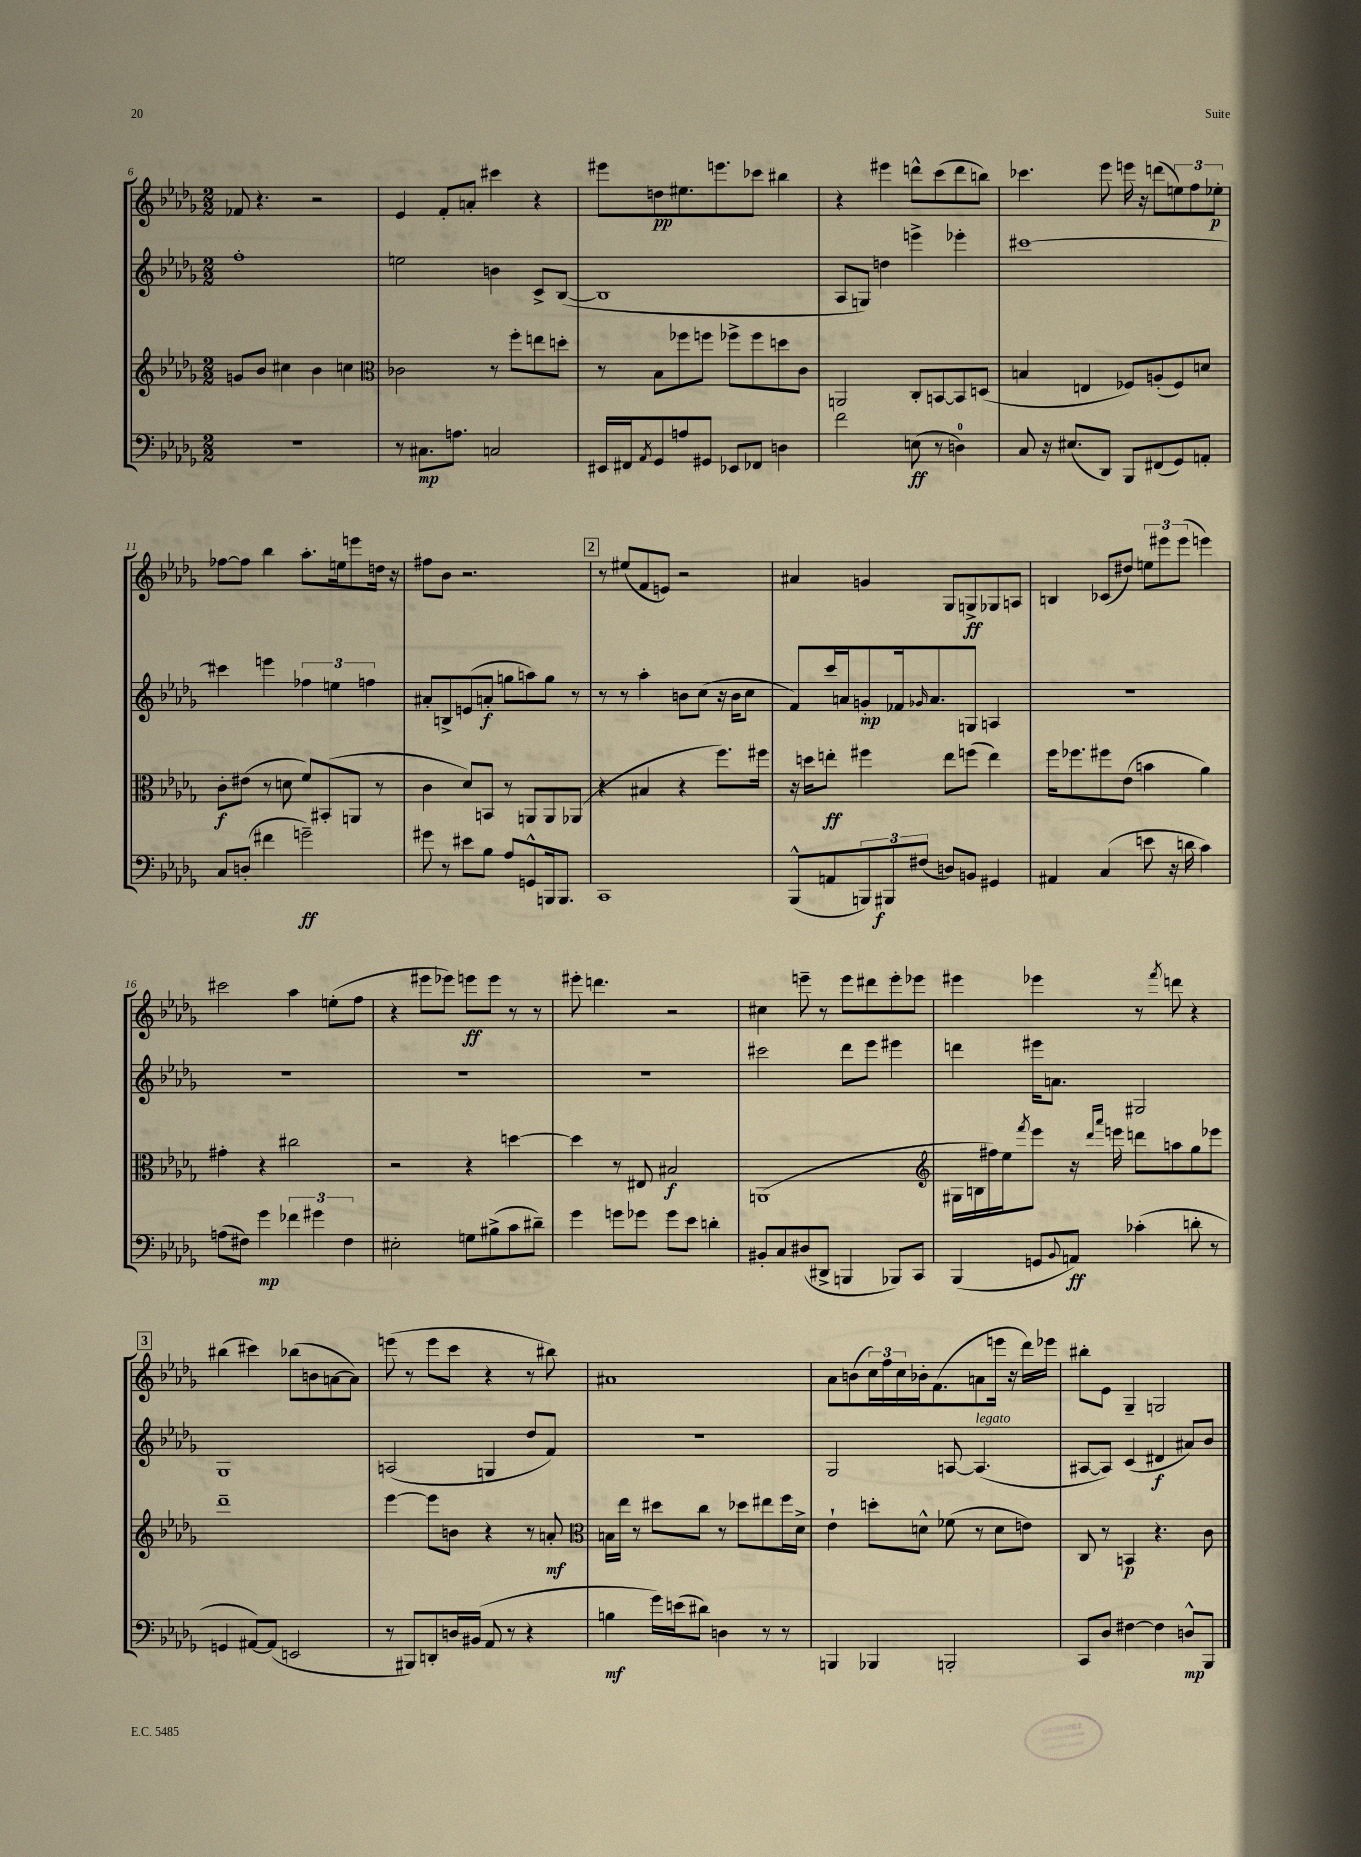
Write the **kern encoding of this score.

**kern	**kern	**kern	**kern
*staff4	*staff3	*staff2	*staff1
*clefF4	*clefG2	*clefG2	*clefG2
*k[b-e-a-d-g-]	*k[b-e-a-d-g-]	*k[b-e-a-d-g-]	*k[b-e-a-d-g-]
*M2/2	*M2/2	*M2/2	*M2/2
1r	8g	1ff'	8f-
.	8b-	.	4.r
.	4cc#	.	.
.	4b-	.	2r
.	4cc	.	.
=	=	=	=
*	*clefC3	*	*
8r	2c-	2ee	4e-
8.C#	.	.	.
.	.	.	8f'
8.A	.	.	.
.	.	.	8a'
2C	8r	4b	4ccc#
.	8ff'	.	.
.	8ee	8c^	4r
.	8dd'	([8B-	.
=	=	=	=
16EE#	8r	1B-]	8eee#
16FF#	.	.	.
8qAA-	.	.	.
8GG-	8B-	.	8dd
8A	8ff-	.	8.ee#
8GG#	8ff	.	.
.	.	.	8.eee
8EE-	8ff-^	.	.
8FF-	8ff-	.	8ccc-
4D	8dd	.	4bb#
.	8c	.	.
=	=	=	=
2f	2AA	8A-	4r
.	.	8G)	.
.	.	4dd	4eee#
(8E	8C'	4eee^	8ddd^^
8r	[8BB	.	(8ccc
4D)	8BB]	4eee-'	8ddd
.	(8D	.	8bb)
=	=	=	=
8C	4B	[1ccc#	4.ccc-
16r	.	.	.
(8.E#	.	.	.
.	4E	.	.
8DD-)	.	.	8eee-
8BBB-	8F-)	.	16eee
.	.	.	16r
(8FF#	(8A'	.	(8ddd
8GG-)	8F-)	.	12ee)
.	.	.	12ff
8AA'	8d	.	.
.	.	.	12ee-'
=	=	=	=
8C	8c'	4ccc#]	[8ff-
(8D'	(8e#	.	8ff-]
4f#	8r	4eee	4bb-
.	8d	.	.
2g~)	8f)	6ff-	8.aa-'
.	(8BB#'	.	.
.	.	6ee	.
.	.	.	16ee
.	8AA	.	8eee
.	.	6ff	.
.	8r	.	16dd
.	.	.	16r
=	=	=	=
8g#	4c	8a#'	8ff#
8r	.	8B^	8b-
8e#	8d-)	(8e	2.r
8B-	8BB	8a'	.
8A-	8r	8gg	.
8GG^^	8AA	8aa)	.
16BBB	8AA	8gg	.
8.BBB	.	.	.
.	(8AA-	8r	.
=	=	=	=
1CC	4r	8r	8r
.	.	8r	(8ee#
.	4B#	4aa-'	8f
.	.	.	8e)
.	4r	8b	2r
.	.	(8cc	.
.	8.ff)	16r	.
.	.	16b	.
.	.	8cc	.
.	16ff#	.	.
=	=	=	=
(8BBB-^^	16r	8f)	4a#
.	16dd	.	.
8AA	8ee'	16ccc	.
.	.	16a	.
12BBB)	4ff#	8g'	4g
12BBB#	.	.	.
.	.	16f-	.
(12F#	.	.	.
.	.	16qqg-	.
.	.	8.a	.
8D)	8ee	.	8G-
8BB	(8ff	8G	8G^
4GG#	4ee)	4A	8G-
.	.	.	8A
=	=	=	=
4AA#	16ff	1r	4B
.	8.ff-	.	.
(4C	8ff#	.	(8c-
.	(8e-	.	8dd#)
8e	4b	.	12ee
.	.	.	12eee#
16r	.	.	.
.	.	.	(12eee#
16d	.	.	.
4c)	4a-)	.	4eee)
=	=	=	=
(8A	4g#'	1r	2ccc#
8F#)	.	.	.
4g-	4r	.	.
6f-	2cc#	.	4aa-
6g#	.	.	.
.	.	.	(8ee'
6F#	.	.	.
.	.	.	8ff
=	=	=	=
2E#'	2r	1r	4r
.	.	.	8eee#
.	.	.	8eee-)
8G	4r	.	8eee
(8B#^	.	.	8eee
8c	[4dd	.	8r
8d#~)	.	.	8r
=	=	=	=
4g-	4dd]	1r	8eee#'
.	.	.	4.ddd
8g	8r	.	.
8g-	8E#	.	.
8g-	2B#	.	2r
8e-	.	.	.
4d'	.	.	.
=	=	=	=
8BB#'	(1AA	2ccc#	4cc#
8C	.	.	.
(8D#	.	.	8eee~
8DD#^	.	.	8r
4BBB	.	8ddd-	8eee
.	.	8eee-	8ddd#
8BBB-)	.	4eee#	8eee'
8CC	.	.	8eee-
=	=	=	=
*	*clefG2	*	*
(4BBB-	16G#	4ddd	4eee#
.	16B	.	.
.	16ff#)	.	.
.	16ee-	.	.
.	8qfff	.	.
8GG	8eee-	16eee#	4eee-
.	.	8.a	.
8qqBB-	.	.	.
8AA)	16r	.	.
.	16qqddd-	.	.
.	16qqaaa-	.	.
.	16eee	.	.
(4c-'	8ddd	2G#	8r
.	.	.	8qfff
.	8aa	.	8ddd
8d'	8gg-	.	4r
8r	8eee-	.	.
=	=	=	=
4GG	1ddd-~	1G-	(4bb#
[8AA#)	.	.	4ccc#)
(8AA#]	.	.	.
2EE	.	.	(8bb-
.	.	.	8b
.	.	.	[8a
.	.	.	8a])
=	=	=	=
8r	[4eee-	(2A	(8eee
8BBB#)	.	.	8r
8DD'	8eee-]	.	8eee
16D	8b	.	8ccc
(16BB#	.	.	.
8AA-	4r	4G	4r
8r	.	.	.
4r	8r	8dd-	8r
.	8a'	8f)	8bb#)
=	=	=	=
*	*clefC3	*	*
4B	16B	1r	1a#
.	16ee-	.	.
.	8r	.	.
16g-)	8dd#	.	.
(16e	.	.	.
8d#)	8cc	.	.
4D	8r	.	.
.	8dd-	.	.
8r	8ee#	.	.
8r	16ff	.	.
.	16d-^	.	.
=	=	=	=
4BBB	4e-`	2G-	8a-
.	.	.	(8b
4BBB-	8dd'	.	24cc)
.	.	.	24ff
.	.	.	24cc
.	8d^^	.	16b-'
.	.	.	(8.f
2BBB'	(8f-	[8A	.
.	8r	(4.A]	8a
.	8d	.	16eee
.	.	.	16r
.	8e)	.	16ddd-)
.	.	.	16eee-
=	=	=	=
8CC	8C	[8A#	8bb#'
8D-	8r	8A#])	8e-
[4F#	4BB	(4c	4G-~
4F#]	4.r	4d#	2G
8D^^	.	8a#)	.
8BBB-	8c	8b-	.
==	==	==	==
*-	*-	*-	*-
